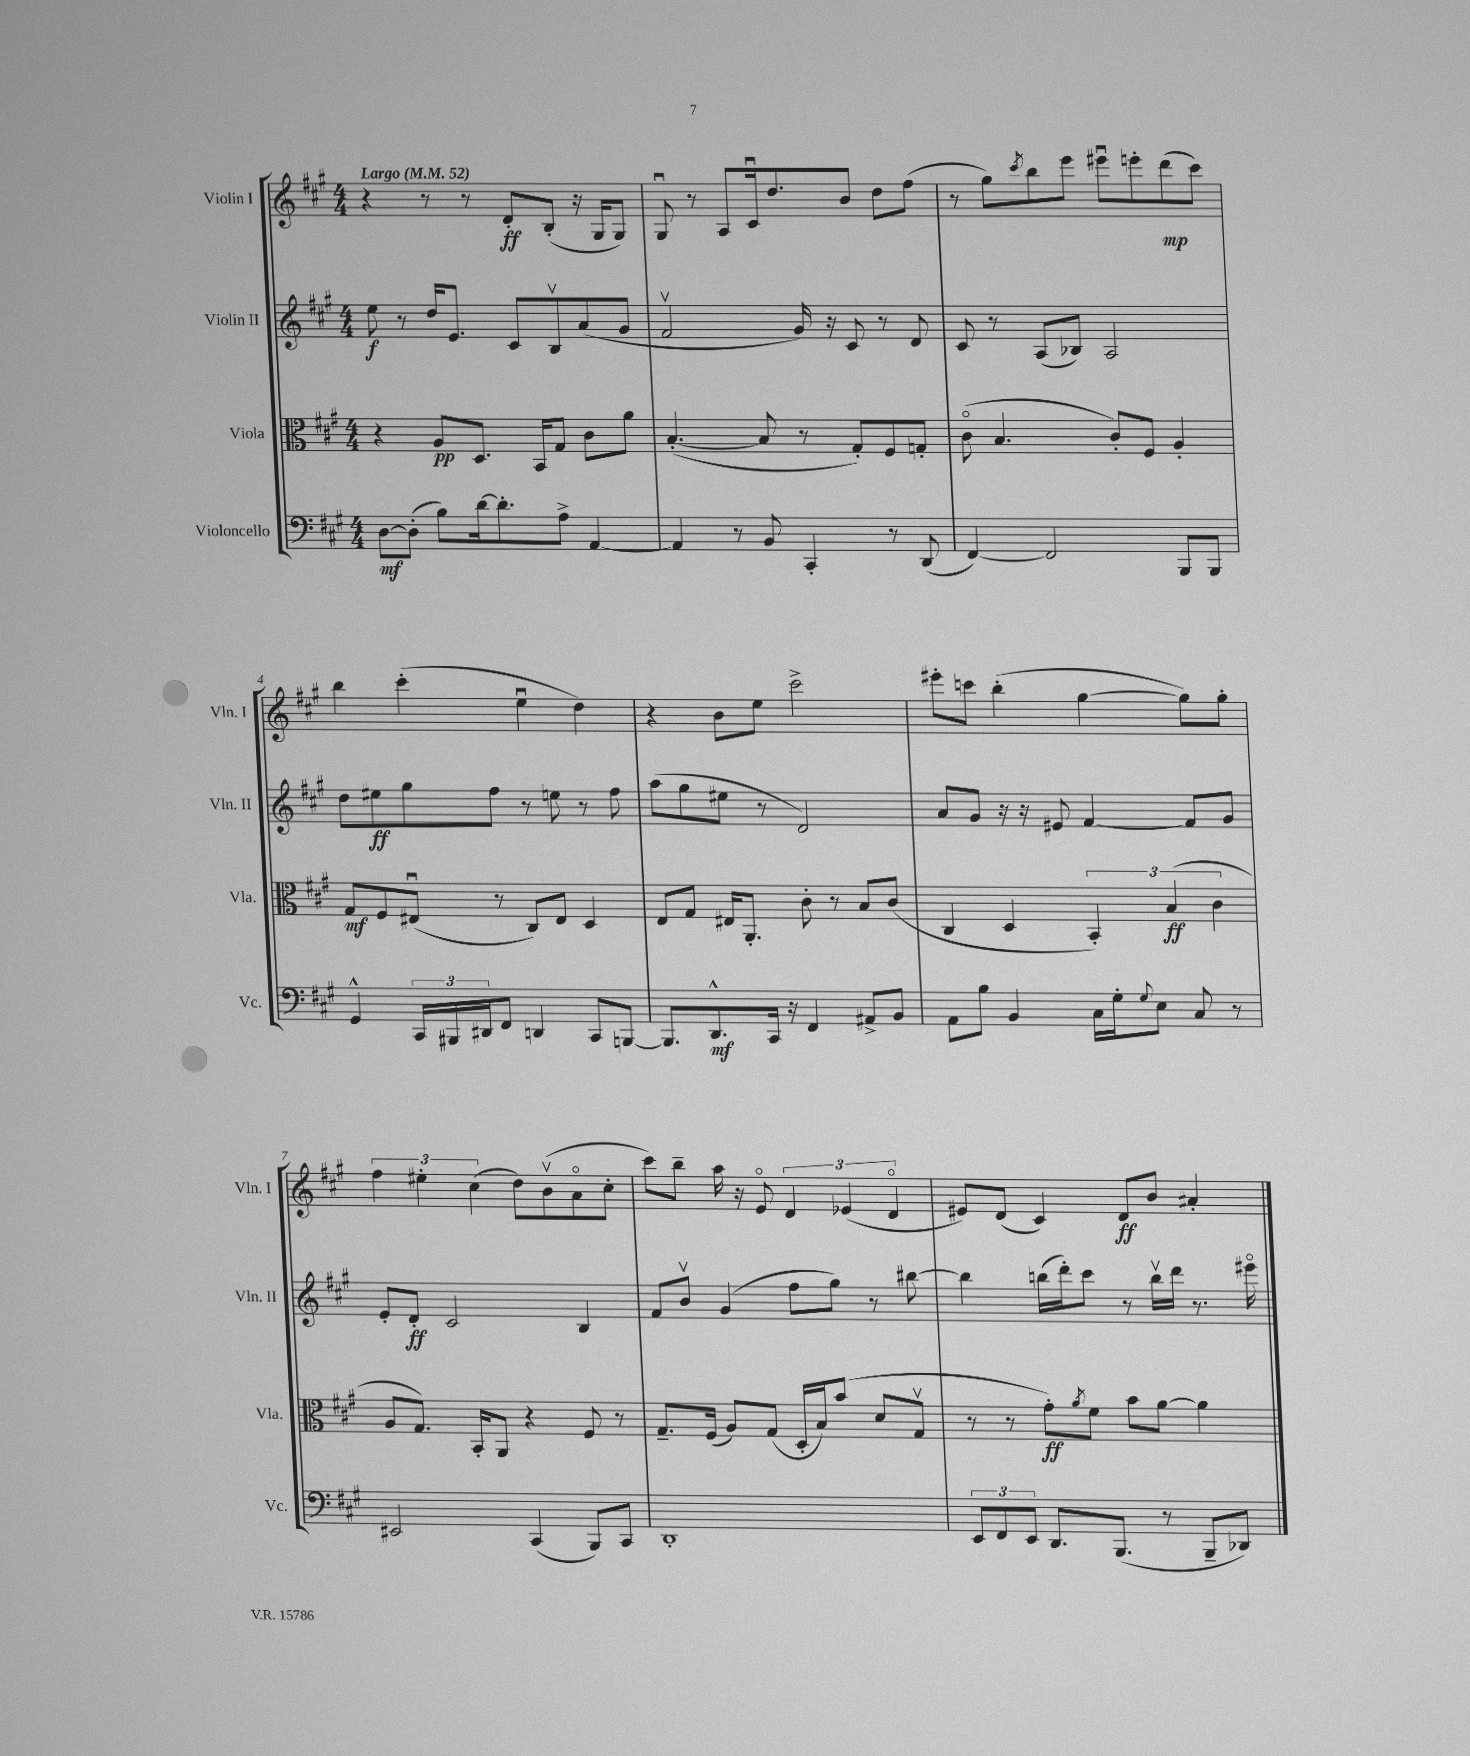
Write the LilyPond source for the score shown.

<<
\new StaffGroup <<
\new Staff = "s0" \with { instrumentName = "Violin I" shortInstrumentName = "Vln. I" } {
    \clef treble \key a \major \numericTimeSignature \time 4/4 \tempo "Largo" 4 = 52
    r4 r8 r8 d'8-.\ff b8-.( r16 gis16 gis8) |
    gis8\downbow r8 a8 cis'16\downbow d''8. b'8 d''8 fis''8( |
    r8 gis''8) \acciaccatura { cis'''8 } b''8 e'''8 eis'''8\downbow e'''8-. d'''8\mp( cis'''8) |
    b''4 cis'''4-.( e''4\downbow d''4) |
    r4 b'8 e''8 cis'''2-> |
    eis'''8-. c'''8 b''4-.( gis''4~ gis''8) gis''8-. |
    \tuplet 3/2 { fis''4 eis''4-. cis''4( } d''8) b'8\upbow( a'8\flageolet cis''8-. |
    cis'''8) b''8-- a''16 r16 e'8\flageolet \tuplet 3/2 { d'4 ees'4( d'4\flageolet } |
    eis'8) d'8( cis'4) d'8\ff b'8 ais'4-. \bar "|." |
}
\new Staff = "s1" \with { instrumentName = "Violin II" shortInstrumentName = "Vln. II" } {
    \clef treble \key a \major \numericTimeSignature \time 4/4
    e''8\f r8 d''16 e'8. cis'8 b8\upbow a'8( gis'8 |
    fis'2\upbow gis'16) r16 cis'8 r8 d'8 |
    cis'8 r8 a8( bes8) a2 |
    d''8 eis''8\ff gis''8 fis''8 r8 e''8 r8 fis''8 |
    a''8( gis''8 eis''8 r8 d'2) |
    a'8 gis'8 r16 r16 eis'8 fis'4~ fis'8 gis'8 |
    e'8-. d'8-.\ff cis'2 b4 |
    fis'8 b'8\upbow gis'4( fis''8 gis''8) r8 bis''8~ |
    bis''4 b''16( d'''16-.) cis'''8 r8 b''16\upbow d'''16 r8. eis'''16\flageolet \bar "|." |
}
\new Staff = "s2" \with { instrumentName = "Viola" shortInstrumentName = "Vla." } {
    \clef alto \key a \major \numericTimeSignature \time 4/4
    r4 a8\pp d8. b,16 gis8 cis'8 a'8 |
    b4.~-.( b8 r8 gis8-.) fis8 g8-. |
    cis'8\flageolet( b4. cis'8-.) fis8 a4-. |
    gis8\mf fis8 eis8\downbow( r8 cis8) eis8 d4 |
    e8 gis8 eis16 a,8.-. cis'8-. r8 b8 cis'8( |
    cis4 d4 \tuplet 3/2 { b,4-.) b4\ff( cis'4 } |
    a8 gis8.) b,16-. a,8 r4 fis8 r8 |
    gis8.-- fis16( a8) gis8( d16-. b16) b'8( d'8 gis8\upbow |
    r8 r8 gis'8-.\ff) \acciaccatura { a'8 } fis'8 b'8 a'8~ a'4 \bar "|." |
}
\new Staff = "s3" \with { instrumentName = "Violoncello" shortInstrumentName = "Vc." } {
    \clef bass \key a \major \numericTimeSignature \time 4/4
    d8~\mf d8-.( b8) d'16~ d'8.-. a8-> a,4~ |
    a,4 r8 b,8 cis,4-. r8 d,8( |
    fis,4~) fis,2 b,,8 b,,8 |
    gis,4-^ \tuplet 3/2 { cis,16 bis,,16 dis,16 } fis,8 d,4 cis,8 b,,8~ |
    b,,8. d,8.-^\mf cis,16 r16 fis,4 ais,8-> b,8 |
    a,8 b8 b,4 cis16 gis16-. \appoggiatura { gis8 } e8 cis8 r8 |
    eis,2 cis,4( b,,8) cis,8 |
    d,1-. |
    \tuplet 3/2 { e,8 fis,8 e,8 } d,8. b,,8.( r8 b,,8-- des,8) \bar "|." |
}
>>
>>
